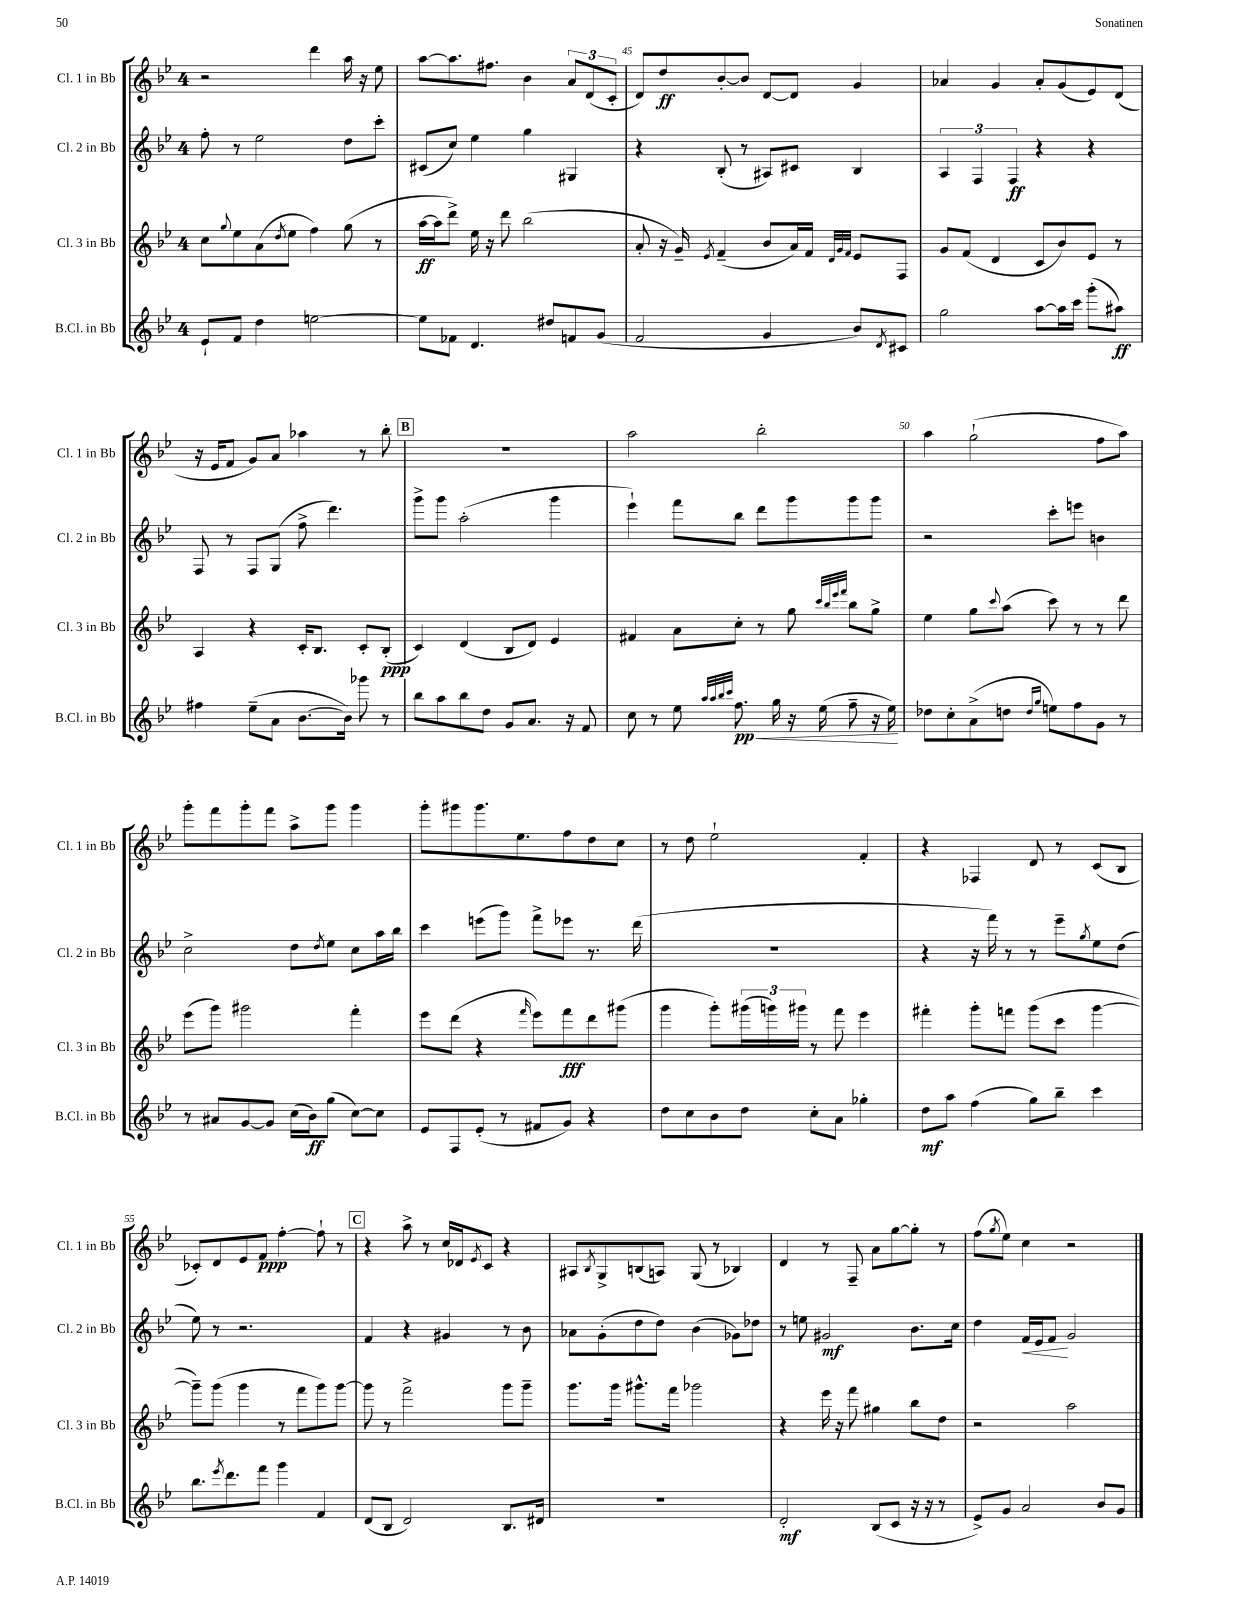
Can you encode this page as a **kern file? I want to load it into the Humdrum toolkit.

**kern	**dynam	**kern	**dynam	**kern	**dynam	**kern	**dynam
*part4	*part4	*part3	*part3	*part2	*part2	*part1	*part1
*staff4	*staff4	*staff3	*staff3	*staff2	*staff2	*staff1	*staff1
*I"B.Cl. in Bb	*	*I"Cl. 3 in Bb	*	*I"Cl. 2 in Bb	*	*I"Cl. 1 in Bb	*
*I'B.Cl. in Bb	*	*I'Cl. 3 in Bb	*	*I'Cl. 2 in Bb	*	*I'Cl. 1 in Bb	*
*clefG2	*	*clefG2	*	*clefG2	*	*clefG2	*
*k[b-e-]	*	*k[b-e-]	*	*k[b-e-]	*	*k[b-e-]	*
*M4/4	*	*M4/4	*	*M4/4	*	*M4/4	*
=43	=43	=43	=43	=43	=43	=43	=43
8e-`/L	.	8cc\L	.	8ff'\	.	2r	.
.	.	8qqgg/	.	.	.	.	.
8f/J	.	8ee-\	.	8r	.	.	.
4dd\	.	(8a\	.	2ee-\	.	.	.
.	.	8qdd/	.	.	.	.	.
.	.	8ee-\J	.	.	.	.	.
[2een\	.	4ff\)	.	.	.	4ddd\	.
.	.	(8gg\	.	8dd\L	.	16aa\	.
.	.	.	.	.	.	16r	.
.	.	8r	.	8ccc'\J	.	8ee-\	.
=44	=44	=44	=44	=44	=44	=44	=44
8ee\L]	.	[16aa\LL	ff	(8c#X/L	.	[8aa\L	.
.	.	16aa\J]	.	.	.	.	.
8f-X\J	.	8ddd^\J)	.	8cc/J)	.	8.aa\]	.
4.d/	.	16ee-\	.	4ee-\	.	.	.
.	.	16r	.	.	.	8.ff#X\J	.
.	.	8ddd\	.	.	.	.	.
.	.	(2bb-\	.	4gg\	.	4b-\	.
8dd#X/L	.	.	.	.	.	.	.
8fn/	.	.	.	4G#X/	.	12a/L	.
.	.	.	.	.	.	(12d/	.
(8g/J	.	.	.	.	.	.	.
.	.	.	.	.	.	12c'/J	.
=45	=45	=45	=45	=45	=45	=45	=45
2f/	.	8a'/	.	4r	.	8d/L)	.
.	.	16r	.	.	.	8dd/	ff
.	.	16g~/)	.	.	.	.	.
.	.	8qe-/	.	.	.	.	.
.	.	(4f~/	.	(8B-'/	.	[8b-'/	.
.	.	.	.	8r	.	8b-/J]	.
4g/	.	8b-/L	.	8A#X/L)	.	[8d/L	.
.	.	16a/L)	.	8c#X/J	.	8d/J]	.
.	.	16f/JJ	.	.	.	.	.
.	.	32qqd/LLL	.	.	.	.	.
.	.	32qqg/	.	.	.	.	.
.	.	32qqf/JJJ	.	.	.	.	.
8b-/L)	.	8e-/L	.	4B-/	.	4g/	.
8qd/	.	.	.	.	.	.	.
8c#X/J	.	8F/J	.	.	.	.	.
=46	=46	=46	=46	=46	=46	=46	=46
2gg\	.	8g/L	.	6A/	.	4a-X/	.
.	.	(8f/J	.	.	.	.	.
.	.	.	.	6F/	.	.	.
.	.	4d/	.	.	.	4g/	.
.	.	.	.	6F/	ff	.	.
[8aa\L	.	8c/L	.	4r	.	8a-'/L	.
16aa\L]	.	8b-/)	.	.	.	(8g/	.
16ccc\JJ	.	.	.	.	.	.	.
(8ggg'\L	.	8e-/J	.	4r	.	8e-/)	.
8aa#X\J)	ff	8r	.	.	.	(8d/J	.
!!LO:LB:g=z
=47	=47	=47	=47	=47	=47	=47	=47
4ff#X\	.	4A/	.	8F/	.	16r	.
.	.	.	.	.	.	16e-/KL	.
.	.	.	.	8r	.	8f/J	.
(8ee-~\L	.	4r	.	8F/L	.	8g/L)	.
8a\J	.	.	.	(8G/J	.	8a/J	.
[8.b-\L	.	16c'/KL	.	8ff^\	.	4aa-X\	.
.	.	8.B-/J	.	.	.	.	.
.	.	.	.	4.ddd\)	.	.	.
16b-\Jk])	.	.	.	.	.	.	.
8ggg-X\	.	8c'/L	.	.	.	8r	.
8r	.	(8B-'/J	ppp	.	.	8bb-'\	.
!!LO:REH:place=s1:t=B
=48	=48	=48	=48	=48	=48	=48	=48
8bb-\L	.	4c/)	.	8ggg^\L	.	1r	.
8aa\	.	.	.	8ggg\J	.	.	.
8bb-\	.	(4d/	.	(2aa'\	.	.	.
8dd\J	.	.	.	.	.	.	.
8g/L	.	8B-/L	.	.	.	.	.
8.a/J	.	8d/J)	.	.	.	.	.
.	.	4e-/	.	4ggg\	.	.	.
16r	.	.	.	.	.	.	.
8f/	.	.	.	.	.	.	.
=49	=49	=49	=49	=49	=49	=49	=49
8cc\	.	4f#X/	.	4eee-`\)	.	2aa\	.
8r	.	.	.	.	.	.	.
8ee-\	.	8a\L	.	8fff\L	.	.	.
32qqaa/LLL	.	.	.	.	.	.	.
32qqaa/	.	.	.	.	.	.	.
32qqbb-/	.	.	.	.	.	.	.
32qqccc/JJJ	.	.	.	.	.	.	.
!	!LO:HP:b	!	!	!	!	!	!
8.ff\	< pp	8cc'\J	.	8bb-\J	.	.	.
.	.	8r	.	8ddd\L	.	2bb-'\	.
16gg\	.	.	.	.	.	.	.
16r	.	8gg\	.	8ggg\	.	.	.
(16ee-\	.	.	.	.	.	.	.
.	.	32qqccc/LLL	.	.	.	.	.
.	.	32qqbb-/	.	.	.	.	.
.	.	32qqeee-/	.	.	.	.	.
.	.	32qqfff/JJJ	.	.	.	.	.
8ff~\	.	8bb-\L	.	8ggg\	.	.	.
16r	.	8gg^\J	.	8ggg\J	.	.	.
16ee-\)	.	.	.	.	.	.	.
.	[	.	.	.	.	.	.
=50	=50	=50	=50	=50	=50	=50	=50
8dd-X\L	.	4ee-\	.	2r	.	4aa\	.
8cc'\	.	.	.	.	.	.	.
(8a^\	.	8gg\L	.	.	.	(2gg`\	.
.	.	8qqccc/	.	.	.	.	.
8ddn\J	.	(8aa\J	.	.	.	.	.
16qqdd/LL	.	.	.	.	.	.	.
16qqgg/JJ	.	.	.	.	.	.	.
8een\L)	.	8ccc\)	.	8ccc'\L	.	.	.
8ff\	.	8r	.	8eeen\J	.	.	.
8g\J	.	8r	.	4bn\	.	8ff\L	.
8r	.	8ddd\	.	.	.	8aa\J)	.
!!LO:LB:g=z
=51	=51	=51	=51	=51	=51	=51	=51
8r	.	(8eee-\L	.	2cc^\	.	8ggg'\L	.
8a#X/L	.	8ggg\J)	.	.	.	8fff\	.
[8g/	.	2ggg#X\	.	.	.	8ggg'\	.
8g/J]	.	.	.	.	.	8fff\J	.
(16cc\LL	.	.	.	8dd\L	.	8aa^\L	.
16b-\J)	ff	.	.	.	.	.	.
.	.	.	.	8qdd/	.	.	.
(8gg\J	.	.	.	8ee-\J	.	8ggg\J	.
[8cc\L)	.	4fff'\	.	8cc\L	.	4ggg\	.
8cc\J]	.	.	.	16aa\L	.	.	.
.	.	.	.	16bb-\JJ	.	.	.
=52	=52	=52	=52	=52	=52	=52	=52
8e-/L	.	8eee-\L	.	4ccc\	.	8ggg'\L	.
8F/	.	(8ddd\J	.	.	.	8ggg#X\	.
(8e-'/J	.	4r	.	(8eeen\L	.	8.ggg#\	.
8r	.	.	.	8ggg\J)	.	.	.
.	.	.	.	.	.	8.ee-\	.
.	.	16qqfff/	.	.	.	.	.
8f#X/L	.	8eee-\L)	.	8fff^\L	.	.	.
8g/J)	.	8fff\	fff	8eee-X\J	.	8ff\	.
4r	.	8ddd\	.	8.r	.	8dd\	.
.	.	(8ggg#X\J	.	.	.	8cc\J	.
.	.	.	.	(16ddd\	.	.	.
=53	=53	=53	=53	=53	=53	=53	=53
8dd\L	.	4ggg\	.	1r	.	8r	.
8cc\	.	.	.	.	.	8dd\	.
8b-\	.	8ggg'\L)	.	.	.	2ee-`\	.
8dd\J	.	(24ggg#X\L	.	.	.	.	.
.	.	24gggn\)	.	.	.	.	.
.	.	24ggg#X\JJ	.	.	.	.	.
8cc'\L	.	8r	.	.	.	.	.
8a\J	.	8fff\	.	.	.	.	.
4gg-X'\	.	4eee-\	.	.	.	4f'/	.
=54	=54	=54	=54	=54	=54	=54	=54
8dd\L	mf	4fff#X'\	.	4r	.	4r	.
8aa\J	.	.	.	.	.	.	.
(4ff\	.	8ggg'\L	.	16r	.	4F-X/	.
.	.	.	.	16fff\)	.	.	.
.	.	8fffn\J	.	8r	.	.	.
8gg\L)	.	(8ggg\L	.	8r	.	8d/	.
8bb-~\J	.	8ccc\J	.	8eee-~\L	.	8r	.
.	.	.	.	8qgg/	.	.	.
4ccc\	.	[4ggg\	.	8ee-\	.	(8c/L	.
.	.	.	.	(8dd\J	.	8B-/J	.
!!LO:LB:g=z
=55	=55	=55	=55	=55	=55	=55	=55
8.bb-\L	.	8ggg~\L])	.	8ee-\)	.	8c-X'/L)	.
.	.	(8ggg\J	.	8r	.	8d/	.
8qeee-/	.	.	.	.	.	.	.
8.ddd\	.	.	.	.	.	.	.
.	.	4ggg\	.	2.r	.	8e-/	.
8fff\J	.	.	.	.	.	8f/J	ppp
4ggg\	.	8r	.	.	.	[4ff'\	.
.	.	8fff\L	.	.	.	.	.
4f/	.	8ggg\)	.	.	.	8ff`\]	.
.	.	[8ggg\J	.	.	.	8r	.
!!LO:REH:place=s1:t=C
=56	=56	=56	=56	=56	=56	=56	=56
(8d/L	.	8ggg\]	.	4f/	.	4r	.
8B-/J	.	8r	.	.	.	.	.
2d/)	.	2fff^\	.	4r	.	8aa^\	.
.	.	.	.	.	.	8r	.
.	.	.	.	4g#X/	.	16cc/LL	.
.	.	.	.	.	.	16d-X/J	.
.	.	.	.	.	.	8qe-/	.
.	.	.	.	.	.	8c/J	.
8.B-/L	.	8ggg\L	.	8r	.	4r	.
.	.	8ggg~\J	.	8b-\	.	.	.
16d#X/Jk	.	.	.	.	.	.	.
=57	=57	=57	=57	=57	=57	=57	=57
1r	.	8.ggg\L	.	8a-X\L	.	8A#X/L	.
.	.	.	.	.	.	8qB-/	.
.	.	.	.	(8g'\	.	8G^/	.
.	.	16ggg\Jk	.	.	.	.	.
.	.	8.ggg#X^^\L	.	8dd\	.	(8Bn/	.
.	.	.	.	8dd\J)	.	8An/J)	.
.	.	16fff\Jk	.	.	.	.	.
.	.	2ggg-X\	.	(4b-\	.	(8G/	.
.	.	.	.	.	.	8r	.
.	.	.	.	8g-X\L)	.	4B-X/)	.
.	.	.	.	8dd-X\J	.	.	.
=58	=58	=58	=58	=58	=58	=58	=58
2d'/	mf	4r	.	8r	.	4d/	.
.	.	.	.	8een\	.	.	.
.	.	16eee-\	.	2g#X/	mf	8r	.
.	.	16r	.	.	.	.	.
.	.	8fff\	.	.	.	8F~/	.
(8B-/L	.	4gg#X\	.	.	.	8a\L	.
8c/J	.	.	.	.	.	[8gg\	.
16r	.	8bb-\L	.	8.b-\L	.	8gg'\J]	.
16r	.	.	.	.	.	.	.
8r	.	8dd\J	.	.	.	8r	.
.	.	.	.	16cc\Jk	.	.	.
=59	=59	=59	=59	=59	=59	=59	=59
8e-^/L)	.	2r	.	4dd\	.	(8ff\L	.
.	.	.	.	.	.	8qgg/	.
8g/J	.	.	.	.	.	8ee-\J)	.
!	!	!	!	!	!LO:HP:b	!	!
2a/	.	.	.	16f/LL	<	4cc\	.
.	.	.	.	16e-/J	.	.	.
.	.	.	.	8f/J	.	.	.
.	.	2aa\	.	2g/	[	2r	.
8b-/L	.	.	.	.	.	.	.
8g/J	.	.	.	.	.	.	.
==	==	==	==	==	==	==	==
*-	*-	*-	*-	*-	*-	*-	*-
